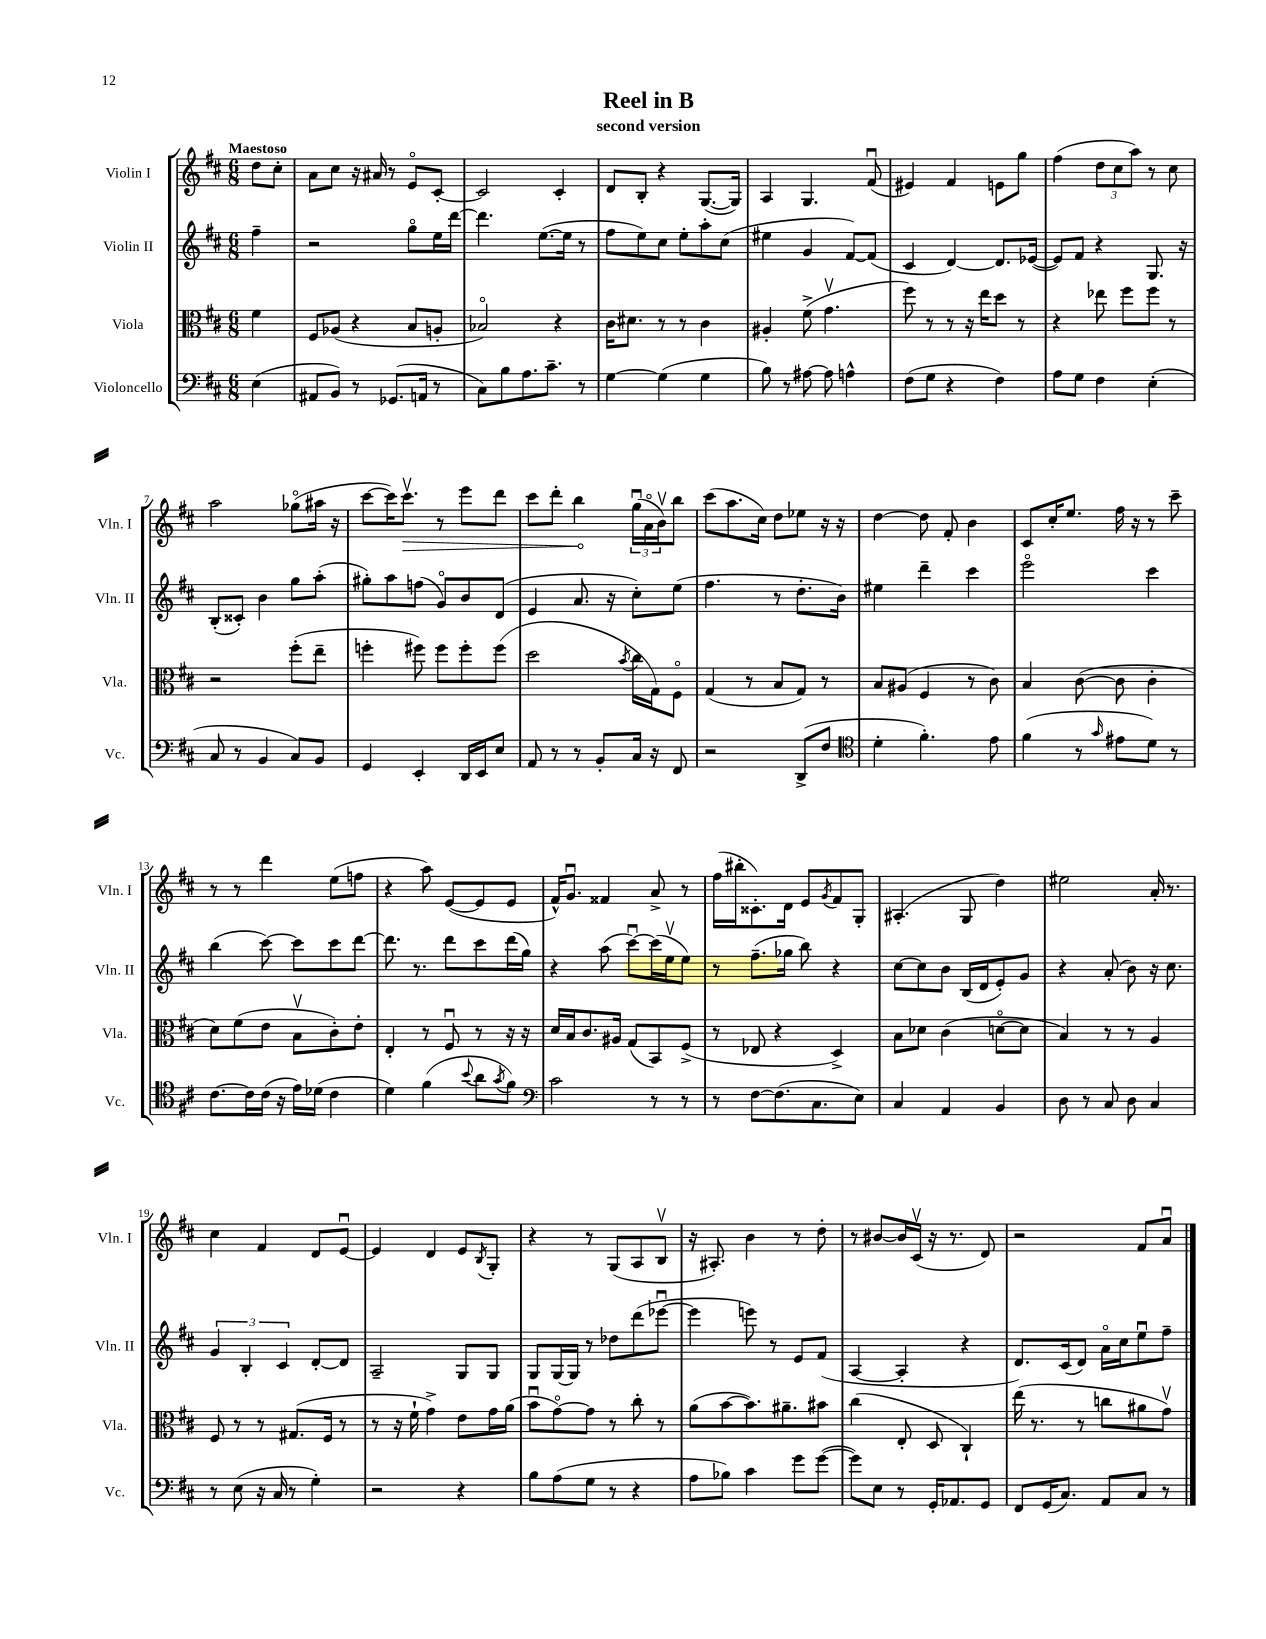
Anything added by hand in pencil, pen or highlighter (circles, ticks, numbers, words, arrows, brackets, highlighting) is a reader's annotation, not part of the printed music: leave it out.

**kern	**kern	**kern	**kern	**dynam
*part4	*part3	*part2	*part1	*part1
*staff4	*staff3	*staff2	*staff1	*staff1
*I"Violoncello	*I"Viola	*I"Violin II	*I"Violin I	*
*I'Vc.	*I'Vla.	*I'Vln. II	*I'Vln. I	*
*clefF4	*clefC3	*clefG2	*clefG2	*
*k[f#c#]	*k[f#c#]	*k[f#c#]	*k[f#c#]	*
*M6/8	*M6/8	*M6/8	*M6/8	*
=	=	=	=	=
!	!	!	!LO:TX:a:B:t=Maestoso	!
(4E\	4f#\	4ff#~\	8dd\L	.
.	.	.	8cc#'\J	.
=1	=1	=1	=1	=1
8AA#X/L	8F#/L	2r	8a\L	.
8BB/J)	(8A-X/J	.	8cc#\J	.
8r	4r	.	16r	.
.	.	.	16a#X/	.
(8.GG-X/L	.	.	8r	.
.	8B/L	8gg\L	8e/L	.
16AAn/Jk	.	.	.	.
8r	8An'/J	16ee\L	[8c#'/J	.
.	.	[16ddd\JJ	.	.
=2	=2	=2	=2	=2
8C#\L)	2B-X/)	4.ddd\]	2c#/]	.
8B\	.	.	.	.
8.A\	.	.	.	.
.	.	([8.ee\L	.	.
8.c#~\J	.	.	.	.
.	4r	.	4c#'/	.
.	.	16ee\Jk]	.	.
8r	.	8r	.	.
=3	=3	=3	=3	=3
[4G\	16c#\KL	8ff#\L	8d/L	.
.	8.d#X\J	.	.	.
.	.	8ee\)	8B'/J	.
(4G\]	8r	8cc#\J	4r	.
.	8r	8ee'\L	.	.
4G\	4c#\	8aa'\	([8.G/L	.
.	.	(8cc#\J	.	.
.	.	.	16G/Jk])	.
=4	=4	=4	=4	=4
8B\)	4A#X'/	4ee#X\	4A/	.
8r	.	.	.	.
[8A#X\	(8f#^\	4g/	4.G/	.
8A#\]	4.gv\	.	.	.
4An^^\	.	[8f#/L)	.	.
.	.	(8f#/J]	(8f#u/	.
=5	=5	=5	=5	=5
(8F#\L	8ff#\)	4c#/	4e#X/)	.
8G\J	8r	.	.	.
4r	8r	[4d/)	4f#/	.
.	16r	.	.	.
.	16ee\KL	.	.	.
4F#\)	8dd\J	8.d/L]	8en\L	.
.	8r	.	8gg\J	.
.	.	([16e-X/Jk	.	.
=6	=6	=6	=6	=6
8A\L	4r	8e-/L])	(4ff#\	.
8G\J	.	8f#/J	.	.
4F#\	8ee-X\	4r	12dd\L	.
.	.	.	12cc#\	.
.	8ff#\L	.	.	.
.	.	.	12aa\J)	.
(4E'\	8ff#\J	8.G/	8r	.
.	8r	.	8cc#\	.
.	.	16r	.	.
!!LO:LB:g=z
=7	=7	=7	=7	=7
8C#/	2r	(8B'/L	2aa\	.
8r	.	8c##X'/J)	.	.
4BB/	.	4b\	.	.
8C#/L)	(8ff#'\L	8gg\L	(8gg-X\L	.
8BB/J	8ee~\J	(8aa'\J	16aa#X\Jk	.
.	.	.	16r	.
=8	=8	=8	=8	=8
4GG/	4ffn'\	8gg#X'\L)	[8ccc#\L	.
.	.	8aa\	16ccc#\K])	.
!	!	!	!	!LO:HP:b
.	.	.	8.ccc#v\J	>
4EE'/	8ff#X\)	(8ffn\J	.	.
.	8ff#\L	8g/L)	8r	.
16DD/LL	8ff#'\	8b/	8eee\L	.
16EE/J	.	.	.	.
8E/J	(8ff#\J	(8d/J	8ddd\J	.
=9	=9	=9	=9	=9
8AA/	2dd\	4e/	8ccc#\L	.
8r	.	.	8ddd'\J	.
8r	.	8.a/	4bb\	.
8BB'/L	.	.	.	.
.	.	16r	.	.
.	8qb/	.	.	.
16C#/Jk	16cc#\LL	8cc#'\L)	(24ggu\LL	]
.	.	.	24a\	.
16r	16G\J)	.	.	.
.	.	.	24bv\J)	.
8FF#/	8F#\J	(8ee\J	8bb\J	.
=10	=10	=10	=10	=10
2r	(4G/	4.ff#\	(8ccc#\L	.
.	.	.	8.aa\	.
.	8r	.	.	.
.	.	.	16cc#\Jk)	.
.	8B/L	8r	8dd\L	.
(8DD^/L	8G/J)	8.dd'\L	8ee-X\J	.
8F#/J	8r	.	16r	.
.	.	16b\Jk)	16r	.
=11	=11	=11	=11	=11
*clefC4	*	*	*	*
4d'\	8B/L	4ee#X\	[4dd\	.
.	(8A#X/J	.	.	.
4.f#'\)	4F#/	4ddd~\	8dd\]	.
.	.	.	8f#'/	.
.	8r	4ccc#\	4b\	.
8e\	8c#\)	.	.	.
=12	=12	=12	=12	=12
(4f#\	4B/	2eee\	8c#/L	.
.	.	.	16cc#'/K	.
.	.	.	8.ee/J	.
8r	([8c#\	.	.	.
16qqg/	.	.	.	.
8e#X\L	8c#\]	.	16ff#\	.
.	.	.	16r	.
8d\J)	4c#'\	4ccc#\	8r	.
8r	.	.	8ccc#~\	.
!!LO:LB:g=z
=13	=13	=13	=13	=13
[8.c#\L	8d\L)	(4bb\	8r	.
.	(8f#\	.	8r	.
16c#\L]	.	.	.	.
(16c#\JJ	8e\J	[8ccc#\)	4ddd\	.
16r	.	.	.	.
16e\LL)	8Bv\L	8ccc#\L]	.	.
(16d-X\JJ	.	.	.	.
4c#\	8c#'\)	8ccc#\	(8ee\L	.
.	8e'\J	[8ddd\J	8ffn\J	.
=14	=14	=14	=14	=14
4d\)	4E'/	8.ddd\]	4r	.
.	.	8.r	.	.
(4f#\	8r	.	8aa\)	.
.	8F#u/	8ddd\L	([8e/L	.
8qqb/	.	.	.	.
8a\L	8r	8ccc#\	8e/]	.
8qg/	.	.	.	.
8f#\J)	16r	(16ddd\L	8e/J	.
.	16r	16gg\JJ)	.	.
=15	=15	=15	=15	=15
*clefF4	*	*	*	*
2c#\	16d/LL	4r	16f#^^/KL)	.
.	16B/J	.	8.gu/J	.
.	8.c#/	.	.	.
.	.	(8aa\	4f##X/	.
.	16A#X/Jk	.	.	.
.	(8G/L	[8ccc#u\L)	.	.
8r	8BB/)	(16ccc#\L]	8a^/	.
.	.	16eev\J	.	.
8r	(8F#^/J	8ee\J)	8r	.
=16	=16	=16	=16	=16
8r	8r	8r	(16ff#\LL	.
.	.	.	16bb#X'\J	.
[8F#\L	8E-X/	(8.ff#~\L	8.c##X'\)	.
(8.F#\]	4r	.	.	.
.	.	16gg-X\Jk	16d\Jk	.
.	.	8bb\)	8e/L	.
8.C#\	.	.	.	.
.	.	.	8qg/	.
.	4D^/)	4r	8f#/	.
8E\J)	.	.	8G'/J	.
=17	=17	=17	=17	=17
4C#/	8B\L	[8cc#\L	(4.A#X'/	.
.	8d-X\J	8cc#\]	.	.
4AA/	(4c#\	8b\J	.	.
.	.	(16B/LL	8G/	.
.	.	16d/J	.	.
4BB/	[8dn\L	8e'/)	4dd\)	.
.	8d\J]	8g/J	.	.
=18	=18	=18	=18	=18
8D\	4B/)	4r	2ee#X\	.
8r	.	.	.	.
8C#/	8r	(8a'/	.	.
8D\	8r	8b\)	.	.
4C#/	4A/	16r	16a'/	.
.	.	8.cc#\	8.r	.
!!LO:LB:g=z
=19	=19	=19	=19	=19
8r	8F#/	6g/	4cc#\	.
(8E\	8r	.	.	.
.	.	6B'/	.	.
16r	8r	.	4f#/	.
16C#/	.	.	.	.
.	.	6c#/	.	.
8r	(8.G#X/L	.	.	.
4G'\)	.	[8d'/L	8d/L	.
.	16F#/Jk	.	.	.
.	8r	8d/J]	[8eu/J	.
=20	=20	=20	=20	=20
2r	8r	2A~/	4e/]	.
.	16r	.	.	.
.	16f#`\	.	.	.
.	4g^\)	.	4d/	.
4r	8e\L	8G/L	8e/L	.
.	.	.	8qB/	.
.	16g\L	8G/J	8G'/J	.
.	(16a\JJ	.	.	.
=21	=21	=21	=21	=21
8B\L	8bu\L	8G/L	4r	.
(8A\	[8g\)	[16G/L	.	.
.	.	16G/JJ]	.	.
8G\J	8g\J]	8r	8r	.
8r	8r	8dd-X\L	(8G/L	.
4r	8cc#'\	(8ddd\	8A/	.
.	8r	[8eee-Xu\J	8Bv/J	.
=22	=22	=22	=22	=22
8A\L	(8a\L	4eee-\]	16r	.
.	.	.	8.A#X'/)	.
8B-X\J)	[8b\	.	.	.
4c#\	8.b\])	8eeen\)	4b\	.
.	.	8r	.	.
.	8.a#X~\	.	.	.
8g\L	.	8e/L	8r	.
([8g\J	8b#X\J	(8f#/J	8dd'\	.
=23	=23	=23	=23	=23
8g\L])	(4cc#\	[4A/	8r	.
8E\J	.	.	[8b#X/L	.
8r	8E'/	4A'/]	16b#/L]	.
.	.	.	(16c#v/JJ	.
16GG'/KL	8D/	.	16r	.
8.AA-X/	.	.	8.r	.
.	4C#`/)	4r	.	.
8GG/J	.	.	8d/)	.
=24	=24	=24	=24	=24
8FF#/L	(16ee\	8.d/L)	2r	.
.	8.r	.	.	.
(16GG/K	.	.	.	.
8.C#/J)	.	(16c#/k	.	.
.	8r	8d/J)	.	.
8AA/L	8ccn\L	16a\LL	.	.
.	.	16cc#\J	.	.
8C#/J	8a#X\	8eeu\	8f#/L	.
8r	8gv\J)	8ff#~\J	8au/J	.
==	==	==	==	==
*-	*-	*-	*-	*-
